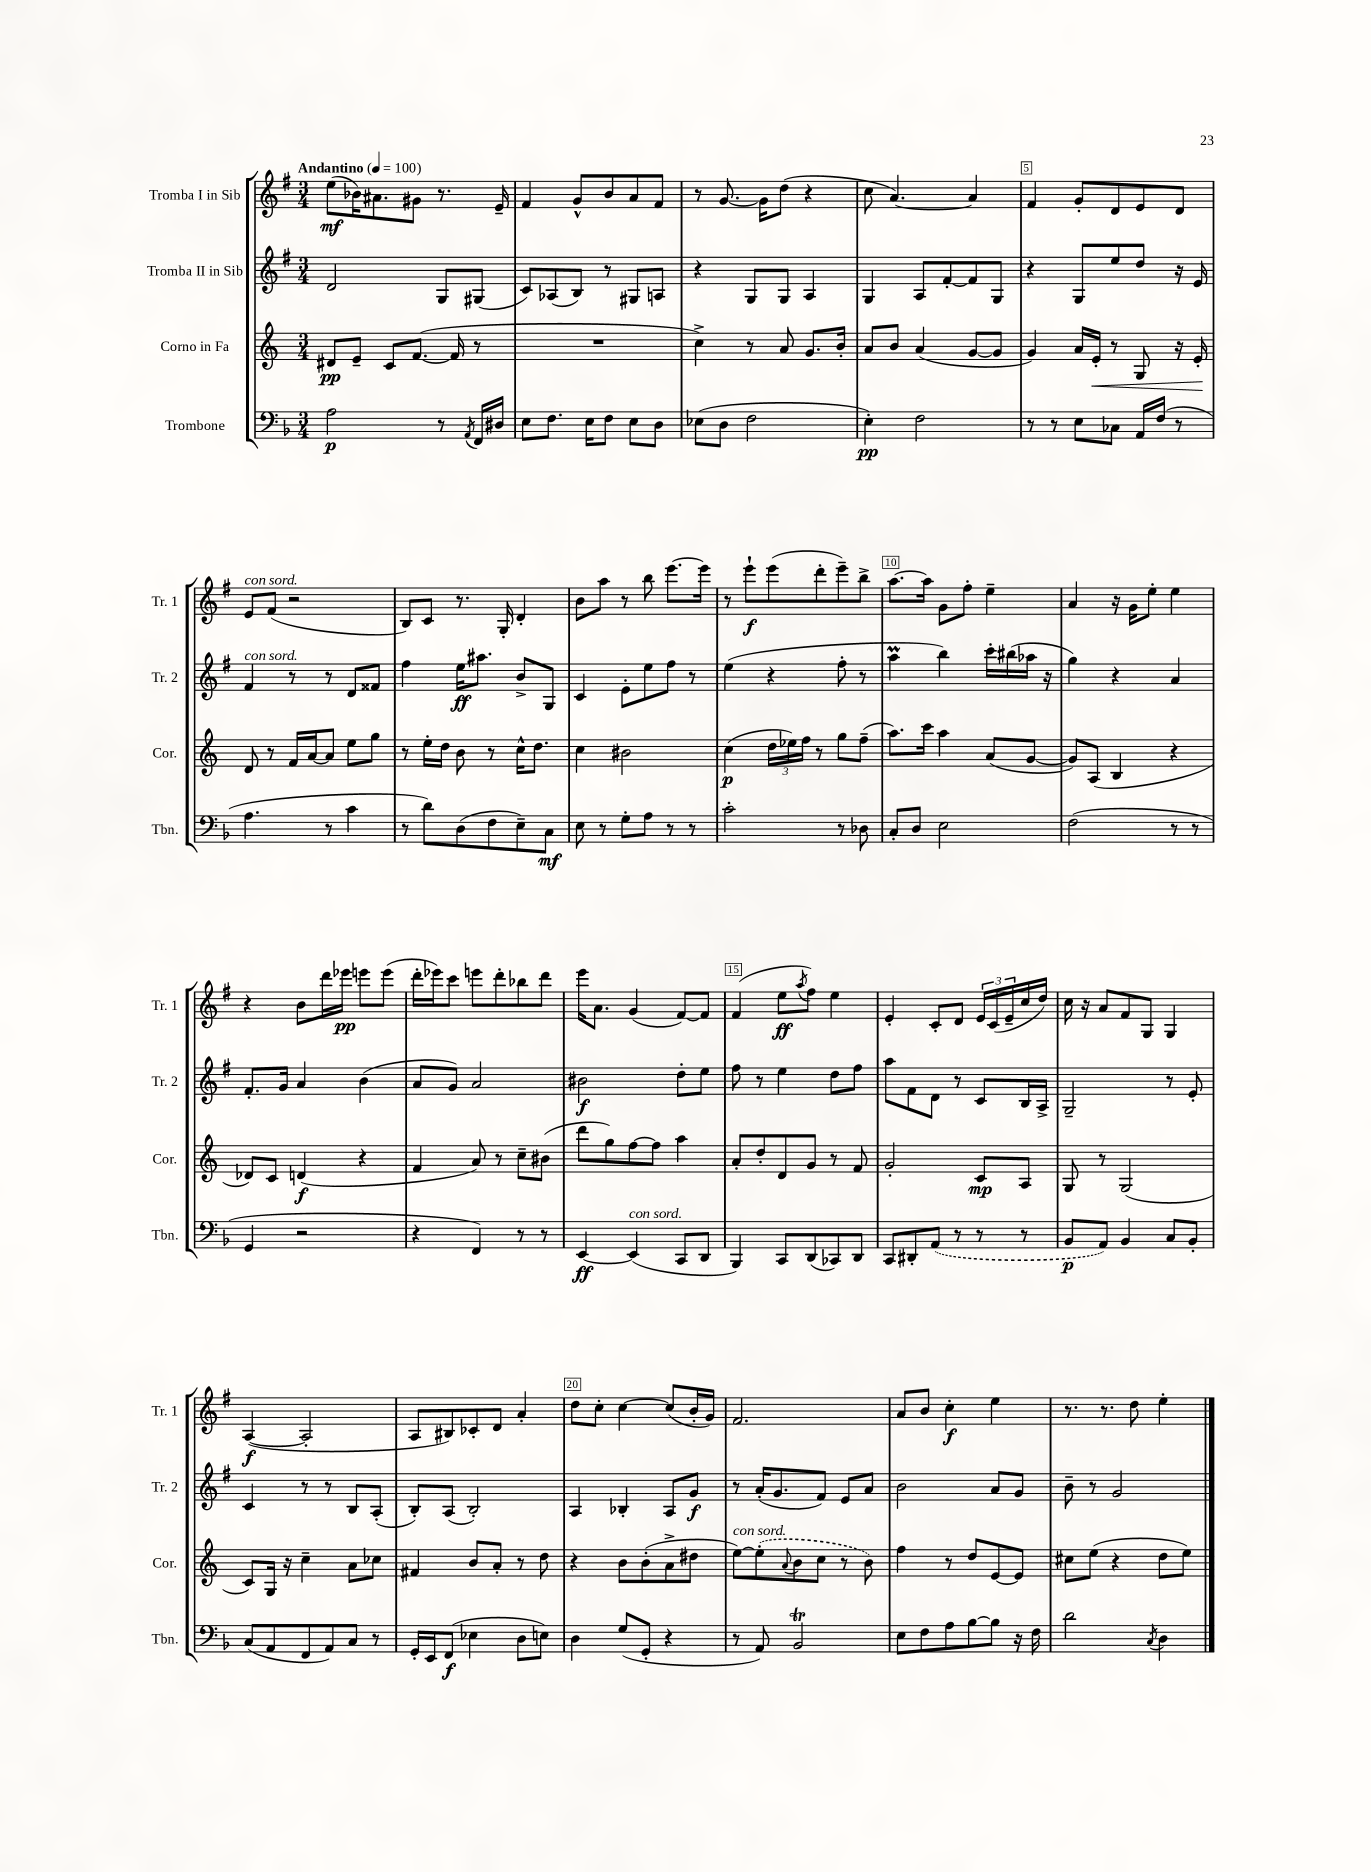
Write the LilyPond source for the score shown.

<<
\new StaffGroup <<
\new Staff = "s0" \with { instrumentName = "Tromba I in Sib" shortInstrumentName = "Tr. 1" } {
    \clef treble \key g \major \numericTimeSignature \time 3/4 \tempo "Andantino" 4 = 100
    e''8\mf( bes'16) ais'8. gis'8 r8. e'16-- |
    fis'4 g'8-^ b'8 a'8 fis'8 |
    r8 g'8.~ g'16 d''8( r4 |
    c''8 a'4.~) a'4 |
    fis'4 g'8-. d'8 e'8 d'8 |
    e'8^\markup { \italic "con sord." } fis'8( r2 |
    b8) c'8 r8. g16-. d'4-. |
    b'8 a''8 r8 b''8 e'''8.~ e'''16 |
    r8 e'''8-!\f e'''8( d'''8-. e'''8--) b''8-> |
    a''8.~ a''16 g'8 fis''8-. e''4-- |
    a'4 r16 g'16 e''8-. e''4 |
    r4 b'8 d'''16 ees'''16\pp e'''8 e'''8( |
    d'''16-. ees'''16) c'''8 e'''8 d'''8-. bes''8 d'''8 |
    e'''16 a'8. g'4( fis'8~) fis'8 |
    fis'4( e''8\ff \acciaccatura { a''8 } fis''8) e''4 |
    e'4-. c'8-. d'8 \tuplet 3/2 { e'16 c'16( e'16-- } c''16 d''16) |
    c''16 r16 a'8 fis'8 g8 g4 |
    a4~\f( a2-. |
    a8 bis8) ces'8-. d'8 a'4-. |
    d''8 c''8-. c''4~ c''8( b'16-. g'16) |
    fis'2. |
    a'8 b'8 c''4-.\f e''4 |
    r8. r8. d''8 e''4-. \bar "|." |
}
\new Staff = "s1" \with { instrumentName = "Tromba II in Sib" shortInstrumentName = "Tr. 2" } {
    \clef treble \key g \major \numericTimeSignature \time 3/4
    d'2 g8 gis8( |
    c'8) aes8( b8) r8 gis8 a8 |
    r4 g8 g8 a4 |
    g4 a8 fis'8~-. fis'8 g8 |
    r4 g8 e''8 d''8 r16 e'16 |
    fis'4^\markup { \italic "con sord." } r8 r8 d'8 fisis'8 |
    fis''4 e''16\ff ais''8. b'8-> g8 |
    c'4 e'8-. e''8 fis''8 r8 |
    e''4( r4 fis''8-. r8 |
    a''4\prall b''4) c'''16-. bis''16( aes''16 r16 |
    g''4) r4 a'4 |
    fis'8.-. g'16 a'4 b'4( |
    a'8 g'8) a'2 |
    bis'2\f d''8-. e''8 |
    fis''8 r8 e''4 d''8 fis''8 |
    a''8 fis'8 d'8 r8 c'8 b16 a16-> |
    g2-- r8 e'8-. |
    c'4 r8 r8 b8 a8-.( |
    b8-.) a8( b2-.) |
    a4 bes4-. a8 g'8\f |
    r8 a'16-.( g'8. fis'8) e'8 a'8 |
    b'2 a'8 g'8 |
    b'8-- r8 g'2 \bar "|." |
}
\new Staff = "s2" \with { instrumentName = "Corno in Fa" shortInstrumentName = "Cor." } {
    \clef treble \key c \major \numericTimeSignature \time 3/4
    dis'8\pp e'8-- c'8 f'8.~( f'16 r8 |
    R2. |
    c''4->) r8 a'8 g'8. b'16-. |
    a'8 b'8 a'4( g'8~ g'8 |
    g'4) a'16 e'16-.\< r8 g8 r16 e'16-.\! |
    d'8 r8 f'16 a'16~ a'8 e''8 g''8 |
    r8 e''16-. d''16 b'8 r8 c''16-^ d''8. |
    c''4 bis'2 |
    c''4\p( \tuplet 3/2 { d''16 ees''16) f''16 } r8 g''8 f''8--( |
    a''8.) c'''16 a''4 a'8( g'8~ |
    g'8) a8( b4 r4 |
    des'8) c'8 d'4\f( r4 |
    f'4 a'8) r8 c''8-- bis'8( |
    d'''8 g''8) f''8~ f''8 a''4 |
    a'8-. d''8-. d'8 g'8 r8 f'8 |
    g'2-. c'8\mp a8 |
    g8 r8 g2( |
    c'8) g16 r16 c''4-- a'8 ces''8 |
    fis'4 b'8 a'8-. r8 d''8 |
    r4 b'8 b'8-.( a'8-> dis''8 |
    e''8~^\markup { \italic "con sord." }) \once \slurDashed e''8-.( \appoggiatura { a'8 } b'8 c''8 r8 b'8) |
    f''4 r8 d''8 e'8~ e'8 |
    cis''8 e''8( r4 d''8 e''8) \bar "|." |
}
\new Staff = "s3" \with { instrumentName = "Trombone" shortInstrumentName = "Tbn." } {
    \clef bass \key f \major \numericTimeSignature \time 3/4
    a2\p r8 \acciaccatura { a,8 } f,16 dis16 |
    e8 f8. e16 f8 e8 d8 |
    ees8( d8 f2 |
    e4-.\pp) f2 |
    r8 r8 e8 ces8 a,16 f16( r8 |
    a4. r8 c'4 |
    r8 d'8) d8( f8 e8--) c8\mf |
    e8 r8 g8-. a8 r8 r8 |
    c'2-. r8 des8 |
    c8-. d8 e2 |
    f2( r8 r8 |
    g,4 r2 |
    r4 f,4) r8 r8 |
    e,4~\ff e,4^\markup { \italic "con sord." }( c,8 d,8 |
    bes,,4) c,8 d,8( ces,8) d,8 |
    c,8 dis,8-. \once \slurDashed a,8( r8 r8 r8 |
    bes,8\p a,8) bes,4 c8 bes,8-. |
    c8( a,8 f,8 a,8) c8 r8 |
    g,16-. e,16 f,8\f( ees4 d8 e8) |
    d4 g8( g,8-. r4 |
    r8 a,8) bes,2\trill |
    e8 f8 a8 bes8~ bes8 r16 f16 |
    d'2 \acciaccatura { c8 } d4 \bar "|." |
}
>>
>>
\layout { \context { \Score \override BarNumber.break-visibility = ##(#f #t #t) barNumberVisibility = #(every-nth-bar-number-visible 5) \override BarNumber.stencil = #(make-stencil-boxer 0.1 0.3 ly:text-interface::print) } }
